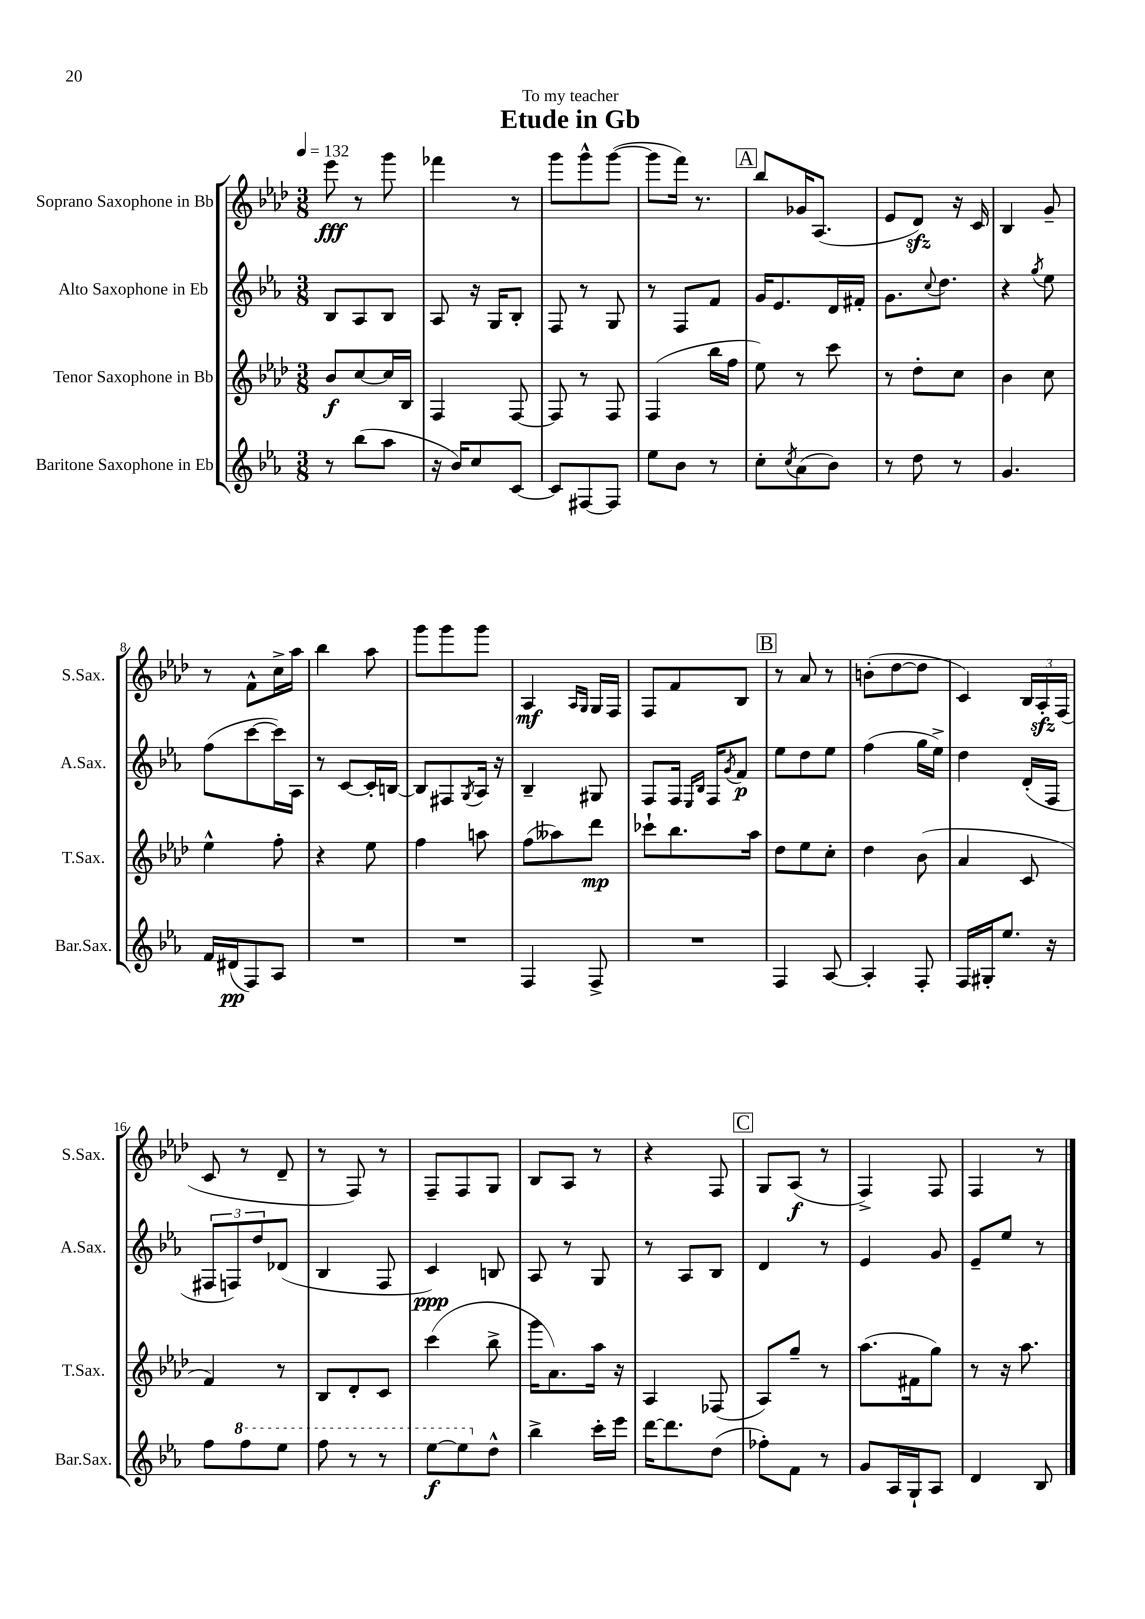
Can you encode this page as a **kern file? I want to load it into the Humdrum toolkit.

**kern	**dynam	**kern	**dynam	**kern	**dynam	**kern	**dynam
*part4	*part4	*part3	*part3	*part2	*part2	*part1	*part1
*staff4	*staff4	*staff3	*staff3	*staff2	*staff2	*staff1	*staff1
*I"Baritone Saxophone in Eb	*	*I"Tenor Saxophone in Bb	*	*I"Alto Saxophone in Eb	*	*I"Soprano Saxophone in Bb	*
*I'Bar.Sax.	*	*I'T.Sax.	*	*I'A.Sax.	*	*I'S.Sax.	*
*clefG2	*	*clefG2	*	*clefG2	*	*clefG2	*
*k[b-e-a-]	*	*k[b-e-a-d-]	*	*k[b-e-a-]	*	*k[b-e-a-d-]	*
*M3/8	*	*M3/8	*	*M3/8	*	*M3/8	*
*MM132	*	*MM132	*	*MM132	*	*MM132	*
=1	=1	=1	=1	=1	=1	=1	=1
8r	.	8b-/L	f	8B-/L	.	8eee-\	fff
(8bb-\L	.	[8cc/	.	8A-/	.	8r	.
8aa-\J	.	16cc/L]	.	8B-/J	.	8ggg\	.
.	.	16B-/JJ	.	.	.	.	.
=2	=2	=2	=2	=2	=2	=2	=2
16r	.	4F/	.	8A-/	.	4fff-X\	.
16b-/KL)	.	.	.	.	.	.	.
8cc/	.	.	.	16r	.	.	.
.	.	.	.	16G/KL	.	.	.
[8c/J	.	[8F/	.	8B-'/J	.	8r	.
=3	=3	=3	=3	=3	=3	=3	=3
8c/L]	.	8F/]	.	8F/	.	8ggg\L	.
[8F#X/	.	8r	.	8r	.	8ggg^^\	.
8F#/J]	.	8F/	.	8G/	.	([8ggg\J	.
=4	=4	=4	=4	=4	=4	=4	=4
8ee-\L	.	(4F/	.	8r	.	8ggg\L]	.
8b-\J	.	.	.	8F/L	.	16fff\Jk)	.
.	.	.	.	.	.	8.r	.
8r	.	16bb-\LL	.	8f/J	.	.	.
.	.	16ff\JJ	.	.	.	.	.
!!LO:REH:place=s1:t=A
=5	=5	=5	=5	=5	=5	=5	=5
8cc'\L	.	8ee-\)	.	16g/KL	.	8bb-/L	.
.	.	.	.	8.e-/	.	.	.
8qcc/	.	.	.	.	.	.	.
(8a-\	.	8r	.	.	.	16g-X/K	.
.	.	.	.	.	.	(8.A-/J	.
8b-\J)	.	8ccc\	.	16d/L	.	.	.
.	.	.	.	16f#X'/JJ	.	.	.
=6	=6	=6	=6	=6	=6	=6	=6
8r	.	8r	.	8.g\L	.	8e-/L	.
8dd\	.	8dd-'\L	.	.	.	8d-zz/J)	.
.	.	.	.	8qqcc/	.	.	.
.	.	.	.	8.dd\J	.	.	.
8r	.	8cc\J	.	.	.	16r	.
.	.	.	.	.	.	16c/	.
=7	=7	=7	=7	=7	=7	=7	=7
4.g/	.	4b-\	.	4r	.	4B-/	.
.	.	.	.	8qgg/	.	.	.
.	.	8cc\	.	8ee-\	.	8g~/	.
!!LO:LB:g=z
=8	=8	=8	=8	=8	=8	=8	=8
16f/LL	.	4ee-^^\	.	(8ff\L	.	8r	.
(16d#X/J	pp	.	.	.	.	.	.
8F/)	.	.	.	[8ccc\	.	8f^^\L	.
8A-/J	.	8ff'\	.	16ccc\L])	.	16cc^\L	.
.	.	.	.	16A-\JJ	.	16aa-\JJ	.
=9	=9	=9	=9	=9	=9	=9	=9
4.r	.	4r	.	8r	.	4bb-\	.
.	.	.	.	[8c/L	.	.	.
.	.	8ee-\	.	16c'/L]	.	8aa-\	.
.	.	.	.	[16Bn/JJ	.	.	.
=10	=10	=10	=10	=10	=10	=10	=10
4.r	.	4ff\	.	8B/L]	.	8ggg\L	.
.	.	.	.	8F#X/	.	8ggg\	.
.	.	.	.	8qG/	.	.	.
.	.	8aan\	.	16A-/Jk	.	8ggg\J	.
.	.	.	.	16r	.	.	.
=11	=11	=11	=11	=11	=11	=11	=11
4F/	.	(8ff\L	.	4B-~/	.	4A-/	mf
.	.	8aa--X\)	.	.	.	.	.
.	.	.	.	.	.	16qqA-/LL	.
.	.	.	.	.	.	16qqG/JJ	.
8F^/	.	8ddd-\J	mp	8G#X/	.	16G/LL	.
.	.	.	.	.	.	16F/JJ	.
=12	=12	=12	=12	=12	=12	=12	=12
4.r	.	8ccc-X`\L	.	8F/L	.	8F/L	.
.	.	8.bb-\	.	16F/Jk	.	8f/	.
.	.	.	.	16qqE-/LL	.	.	.
.	.	.	.	16qqB-/JJ	.	.	.
.	.	.	.	16F/KL	.	.	.
.	.	.	.	8qg/	.	.	.
.	.	.	.	8f/J	p	8B-/J	.
.	.	16aa-\Jk	.	.	.	.	.
!!LO:REH:place=s1:t=B
=13	=13	=13	=13	=13	=13	=13	=13
4F/	.	8dd-\L	.	8ee-\L	.	8r	.
.	.	8ee-\	.	8dd\	.	8a-/	.
[8A-/	.	8cc'\J	.	8ee-\J	.	8r	.
=14	=14	=14	=14	=14	=14	=14	=14
4A-'/]	.	4dd-\	.	(4ff\	.	(8bn'\L	.
.	.	.	.	.	.	[8dd-\	.
8F'/	.	(8b-\	.	16gg\LL	.	8dd-\J]	.
.	.	.	.	16ee-^\JJ)	.	.	.
=15	=15	=15	=15	=15	=15	=15	=15
16F/LL	.	4a-/	.	4dd\	.	4c/)	.
16G#X'/J	.	.	.	.	.	.	.
8.ee-/J	.	.	.	.	.	.	.
.	.	8c/	.	(16d'/LL	.	24B-/LL	.
.	.	.	.	.	.	24A-zz'/	.
16r	.	.	.	16F/JJ	.	.	.
.	.	.	.	.	.	(24F/JJ	.
!!LO:LB:g=z
=16	=16	=16	=16	=16	=16	=16	=16
8ff\L	.	4f/)	.	12F#X/L	.	8c/	.
.	.	.	.	12Fn/)	.	.	.
*8va	*	*	*	*	*	*	*
8fff\	.	.	.	.	.	8r	.
.	.	.	.	12dd/	.	.	.
8eee-\J	.	8r	.	(8d-X/J	.	8d-~/	.
=17	=17	=17	=17	=17	=17	=17	=17
8fff\	.	8B-/L	.	4B-/	.	8r	.
8r	.	8d-'/	.	.	.	8F/)	.
8r	.	8c/J	.	8F/	.	8r	.
=18	=18	=18	=18	=18	=18	=18	=18
[8eee-\L	f	(4ccc\	.	4c/)	ppp	8F~/L	.
8eee-\]	.	.	.	.	.	8F/	.
*X8va	*	*	*	*	*	*	*
8dd^^\J	.	8bb-^\	.	8Bn/	.	8G/J	.
=19	=19	=19	=19	=19	=19	=19	=19
4bb-^\	.	16ggg\KL	.	8A-/	.	8B-/L	.
.	.	8.a-\)	.	.	.	.	.
.	.	.	.	8r	.	8A-/J	.
16ccc'\LL	.	16aa-\Jk	.	8G/	.	8r	.
16eee-\JJ	.	16r	.	.	.	.	.
=20	=20	=20	=20	=20	=20	=20	=20
[16ddd\KL	.	4A-/	.	8r	.	4r	.
8.ddd\]	.	.	.	.	.	.	.
.	.	.	.	8A-/L	.	.	.
(8dd\J	.	(8F-X/	.	8B-/J	.	8F/	.
!!LO:REH:place=s1:t=C
=21	=21	=21	=21	=21	=21	=21	=21
8ff-X'\L)	.	8A-/L)	.	4d/	.	8G/L	.
8f\J	.	8gg~/J	.	.	.	(8A-/J	f
8r	.	8r	.	8r	.	8r	.
=22	=22	=22	=22	=22	=22	=22	=22
8g/L	.	(8.aa-\L	.	4e-/	.	4F^/)	.
16A-/L	.	.	.	.	.	.	.
16G`/J	.	16f#X\k	.	.	.	.	.
8A-/J	.	8gg\J)	.	8g/	.	8F/	.
=23	=23	=23	=23	=23	=23	=23	=23
4d/	.	8r	.	8e-~/L	.	4F/	.
.	.	16r	.	8ee-/J	.	.	.
.	.	8.aa-\	.	.	.	.	.
8B-/	.	.	.	8r	.	8r	.
==	==	==	==	==	==	==	==
*-	*-	*-	*-	*-	*-	*-	*-
